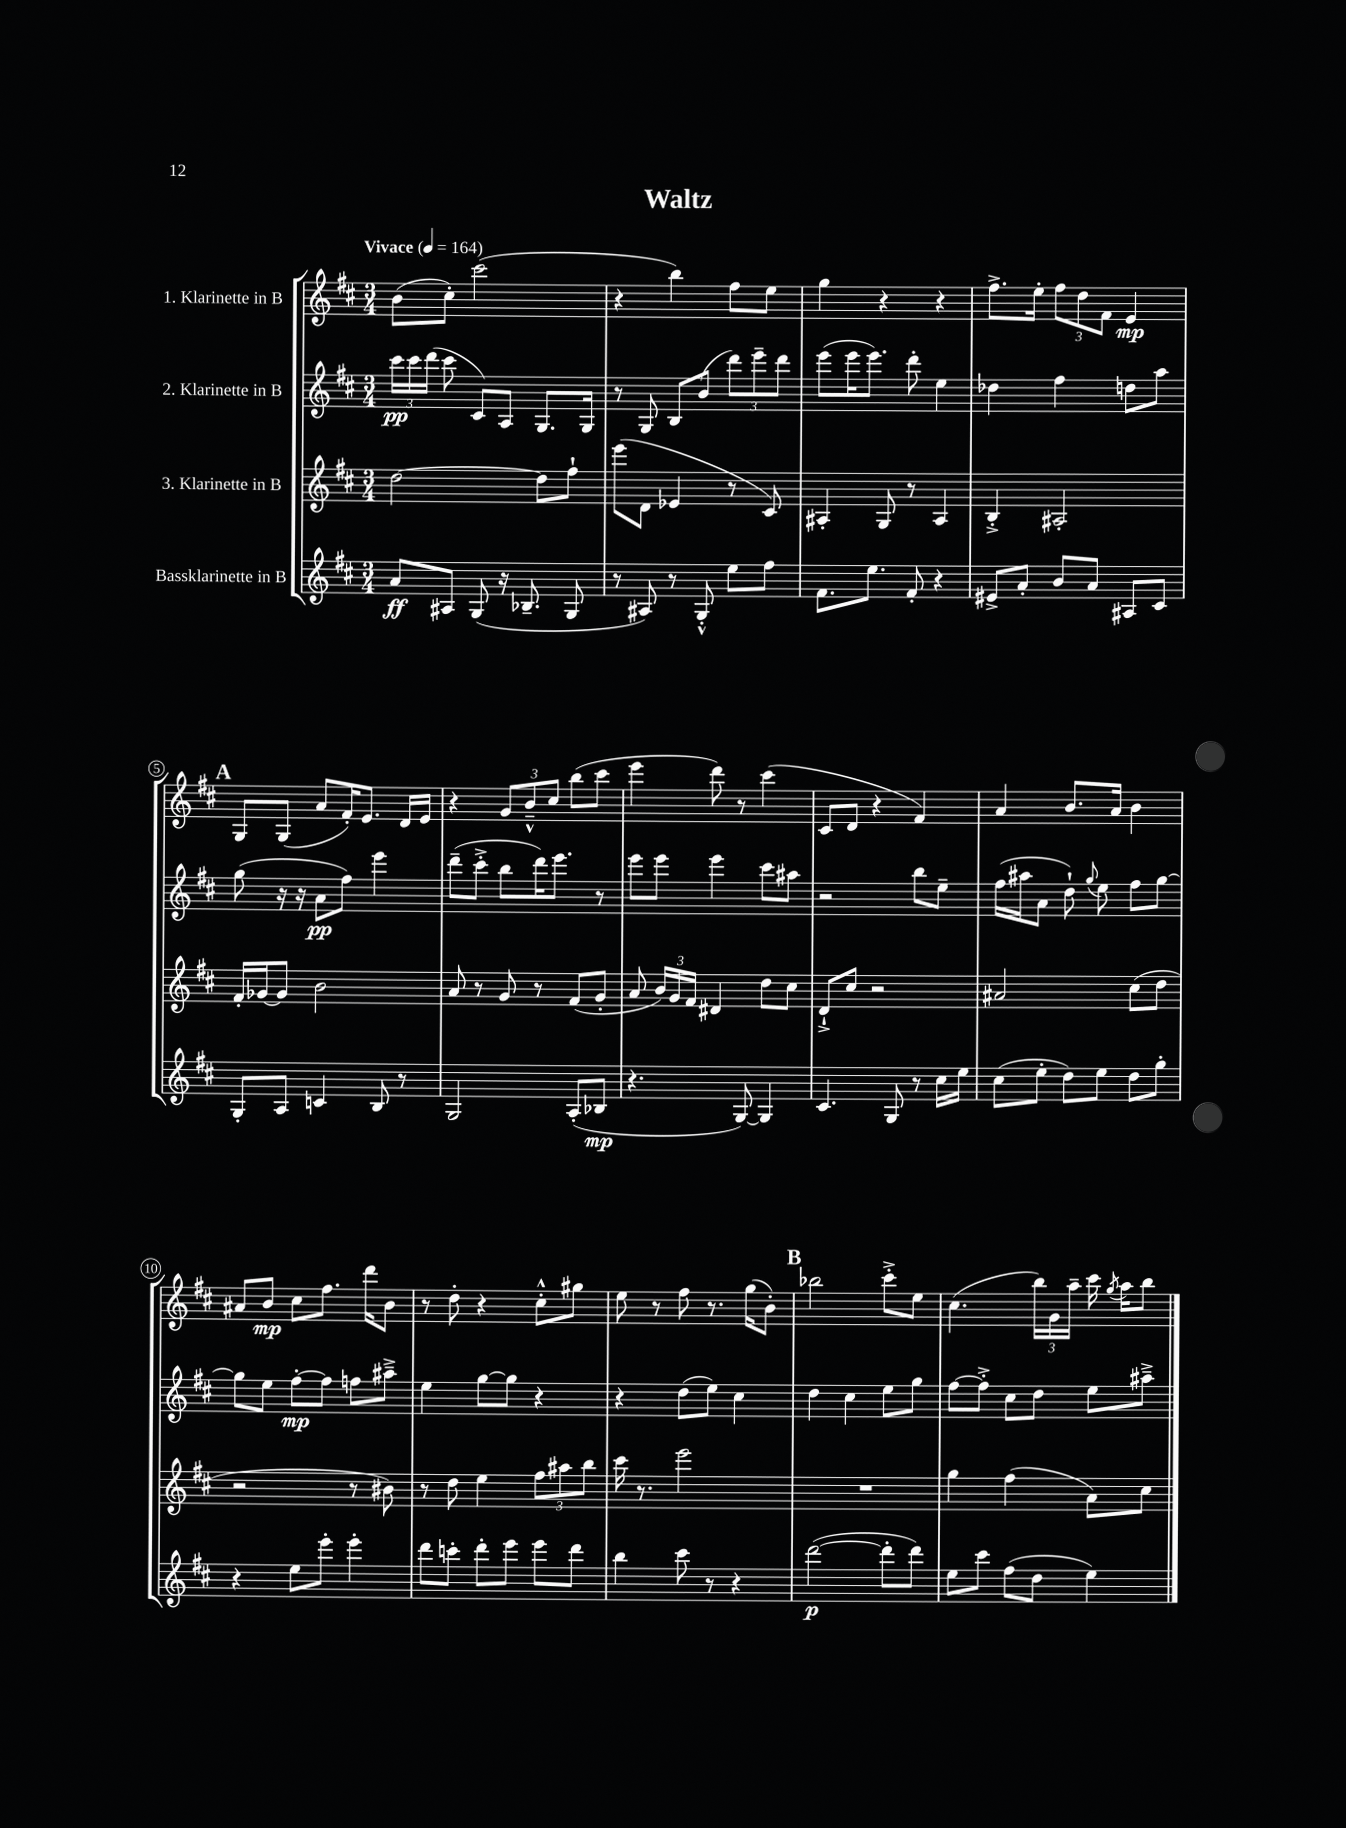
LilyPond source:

\header { title = "Waltz" }
<<
\new StaffGroup <<
\new Staff = "s0" \with { instrumentName = "1. Klarinette in B" } {
    \clef treble \key d \major \numericTimeSignature \time 3/4 \tempo "Vivace" 4 = 164
    \autoBeamOff b'8[( cis''8]-.) cis'''2( |
    r4 b''4) fis''8[ e''8] |
    g''4 r4 r4 |
    fis''8.[-> e''16]-. \tuplet 3/2 { fis''8[ d''8 fis'8] } e'4\mp |
    \mark \markup { \bold "A" } g8[ g8]( a'8[ fis'16-.) e'8.] d'16[ e'16] |
    r4 \tuplet 3/2 { g'8[ b'8---^ cis''8] } b''8[( cis'''8] |
    e'''4 d'''8) r8 cis'''4( |
    cis'8[ d'8] r4 fis'4) |
    a'4 b'8.[ a'16] b'4 |
    ais'8[ b'8]\mp cis''8[ fis''8.] d'''16[ b'8] |
    r8 d''8-. r4 cis''8[-.-^ gis''8] |
    e''8 r8 fis''8 r8. g''16[( b'8]-.) |
    \mark \markup { \bold "B" } bes''2 cis'''8[-.-> e''8] |
    cis''4.( \tuplet 3/2 { b''16[) g'16 a''16]-- } cis'''16 \acciaccatura { g''8 } a''16[ b''8] \bar "|." |
}
\new Staff = "s1" \with { instrumentName = "2. Klarinette in B" } {
    \clef treble \key d \major \numericTimeSignature \time 3/4
    \autoBeamOff \tuplet 3/2 { cis'''16[\pp cis'''16 d'''16]( } cis'''8 cis'8[) a8] g8.[ g16] |
    r8 g8 b8[ b'8]( \tuplet 3/2 { d'''8[) e'''8-- d'''8] } |
    e'''8[( e'''16 e'''8.]) d'''8-. e''4 |
    des''4 fis''4 d''8[ a''8] |
    \mark \markup { \bold "A" } g''8( r16 r16 a'8[\pp fis''8]) e'''4 |
    d'''8[--( cis'''8]-.-> b''8[ d'''16) e'''8.] r8 |
    e'''8[ e'''8] e'''4 cis'''8[ ais''8] |
    r2 b''8[ e''8]-- |
    fis''16[( ais''16 a'8] d''8-!) \appoggiatura { g''8 } e''8 fis''8[ g''8]~ |
    g''8[ e''8] fis''8[~-.\mp fis''8] f''8[ ais''8]---> |
    e''4 g''8[~ g''8] r4 |
    r4 d''8[( e''8]) cis''4 |
    \mark \markup { \bold "B" } d''4 cis''4 e''8[ g''8] |
    fis''8[~ fis''8]-.-> cis''8[ d''8] e''8[ ais''8]---> \bar "|." |
}
\new Staff = "s2" \with { instrumentName = "3. Klarinette in B" } {
    \clef treble \key d \major \numericTimeSignature \time 3/4
    \autoBeamOff d''2~ d''8[ fis''8]-! |
    e'''8[( d'8] ees'4 r8 cis'8) |
    ais4-. g8 r8 ais4 |
    b4-.-> ais2-. |
    \mark \markup { \bold "A" } fis'16[-. ges'16~ ges'8] b'2 |
    a'8 r8 g'8 r8 fis'8[( g'8]-. |
    a'8 \tuplet 3/2 { b'16[) g'16 fis'16] } dis'4 d''8[ cis''8] |
    d'8[-!-> cis''8] r2 |
    ais'2 cis''8[( d''8] |
    r2 r8 bis'8) |
    r8 d''8 e''4 \tuplet 3/2 { fis''8[ ais''8 b''8] } |
    cis'''16 r8. e'''2 |
    \mark \markup { \bold "B" } R2. |
    g''4 fis''4( a'8[) cis''8] \bar "|." |
}
\new Staff = "s3" \with { instrumentName = "Bassklarinette in B" } {
    \clef treble \key d \major \numericTimeSignature \time 3/4
    \autoBeamOff a'8[\ff ais8] g8( r16 bes8.-- g8 |
    r8 ais8) r8 g8-.-^ e''8[ fis''8] |
    fis'8.[ e''8.] fis'8-. r4 |
    eis'8[-> a'8]-. b'8[ a'8] ais8[ cis'8] |
    \mark \markup { \bold "A" } g8[-. a8] c'4 b8 r8 |
    g2 a8[-.( bes8]\mp |
    r4. g8~) g4 |
    cis'4. g8 r8 cis''16[ e''16] |
    cis''8[( e''8]-. d''8[) e''8] d''8[ g''8]-. |
    r4 e''8[ e'''8]-. e'''4-. |
    d'''8[ c'''8]-. d'''8[-. e'''8] e'''8[ d'''8] |
    b''4 cis'''8 r8 r4 |
    \mark \markup { \bold "B" } d'''2~\p( d'''8[-. d'''8]) |
    e''8[ cis'''8] fis''8[( d''8] e''4) \bar "|." |
}
>>
>>
\layout { \context { \Score \override BarNumber.stencil = #(make-stencil-circler 0.1 0.3 ly:text-interface::print) } }
